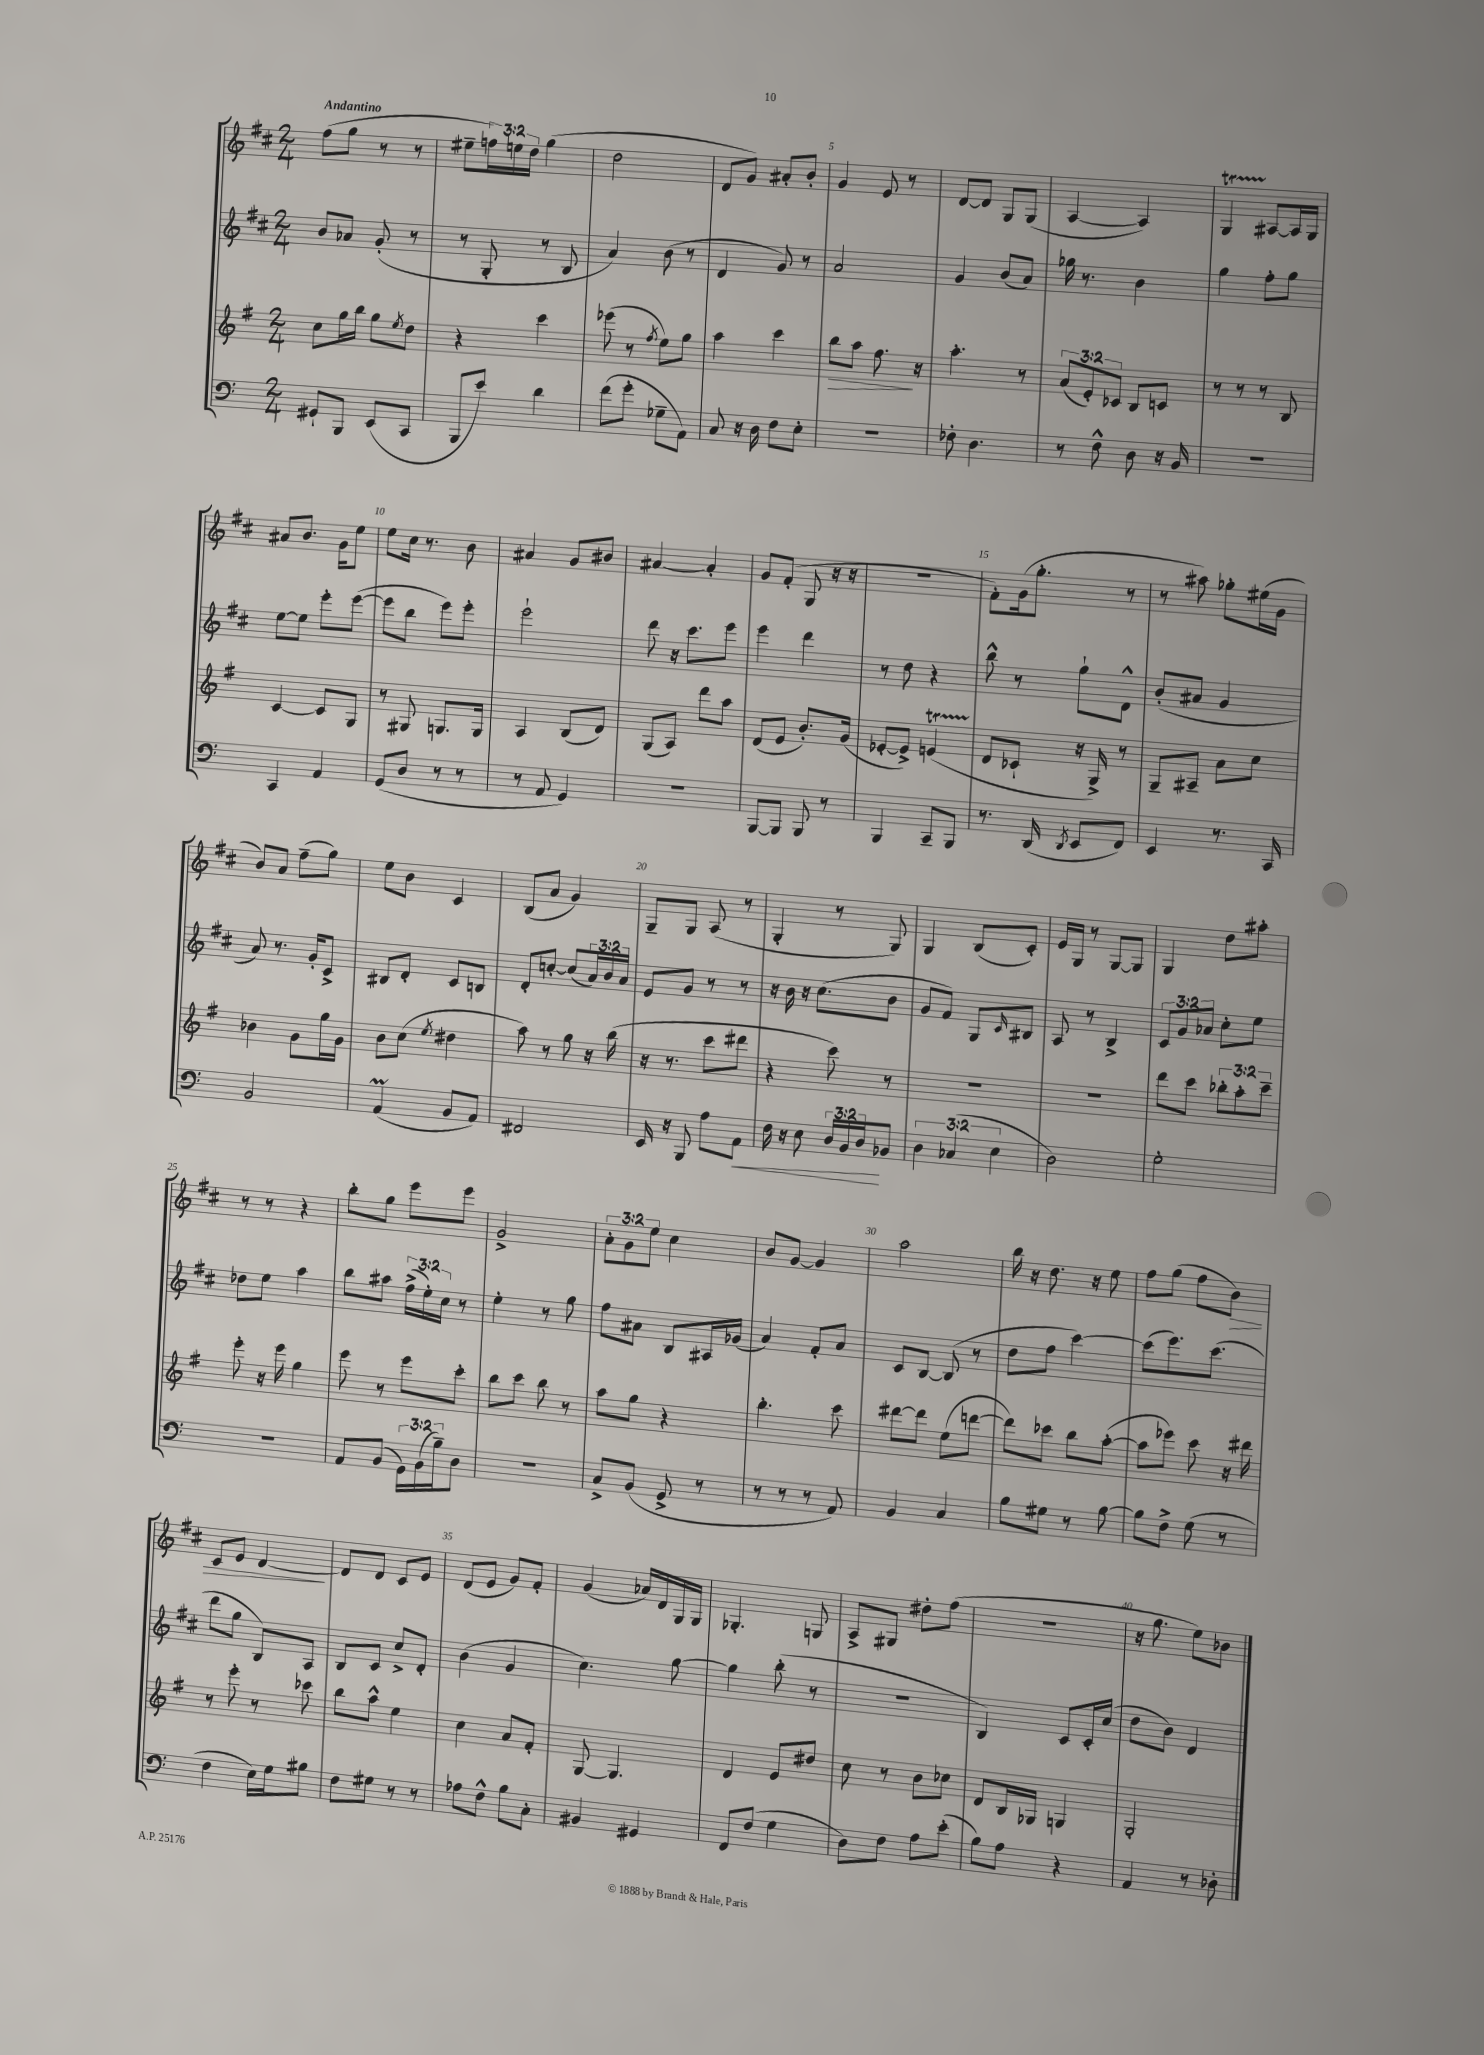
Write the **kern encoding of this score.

**kern	**kern	**kern	**kern
*staff4	*staff3	*staff2	*staff1
*clefF4	*clefG2	*clefG2	*clefG2
*k[]	*k[f#]	*k[f#c#]	*k[f#c#]
*M2/4	*M2/4	*M2/4	*M2/4
8GG#`	8cc	8b	(8ff#
8BBB	16gg	8a-	8gg
.	16bb	.	.
(8EE	8gg	(8g'	8r
.	8qee	.	.
8CC	8dd	8r	8r
=	=	=	=
8BBB	4r	8r	8ee#~
8e)	.	8G'	24ff)
.	.	.	24ee
.	.	.	24dd
4d	4ccc	8r	(4gg
.	.	8B	.
=	=	=	=
(8f	(8eee-	4a)	2dd
8g'	8r	.	.
.	8qff#	.	.
8G-~	8ee)	(8b	.
8AA)	8gg	8r	.
=	=	=	=
8C	4aa	4d	8d
16r	.	.	8g)
16D	.	.	.
8F	4ccc	8g)	8a#'
8E'	.	8r	8b'
=	=	=	=
2r	8bb	2a	4g
.	8aa	.	.
.	8.ff#	.	8e
.	.	.	8r
.	16r	.	.
=	=	=	=
8F-'	4.aa'	4g	[8d
4.D	.	.	8d]
.	.	(8b	8G
.	8r	8a)	(8G
=	=	=	=
8r	(12a	16gg-	[4A
.	.	8.r	.
.	12e')	.	.
8F^^	.	.	.
.	12c-	.	.
8D	8B	4b	4A])
16r	8c	.	.
16BB	.	.	.
=	=	=	=
2r	8r	4gg	4G
.	8r	.	.
.	8r	8ff#'	[8A#
.	8B	8gg	16A#]
.	.	.	16G
=	=	=	=
4CC	[4c	[8ee	8a#
.	.	8ee]	8.b
4AA	8c]	8eee'	.
.	.	.	16g
.	8G	([8eee	8ee
=	=	=	=
(8GG	8r	8eee]	8ee
8D	8G#	8bb	16cc#
.	.	.	8.r
8r	8.G	8eee)	.
8r	.	8eee'	8b
.	16G	.	.
=	=	=	=
8r	4A	2eee`	4a#
8AA	.	.	.
4GG)	(8B	.	8g
.	8d)	.	8b#
=	=	=	=
2r	(8G	8ddd	[4a#
.	8A)	16r	.
.	.	8.ccc#	.
.	8ddd	.	4a#']
.	8aa	8eee	.
=	=	=	=
[8BBB	(8d	4eee	8g
8BBB]	8e	.	(8f#'
8BBB	8.b')	4ddd	8G
8r	.	.	16r
.	(16g	.	16r
=	=	=	=
4BBB	[8e-'	8r	2r
.	8e-^])	8dd	.
8CC~	(4e	4r	.
8BBB	.	.	.
=	=	=	=
8.r	8d	8bb^^	8f#')
.	8c-`	8r	(16g
(16DD	.	.	8.gg'
8qDD	.	.	.
8EE	16r	8gg`	.
.	16G^)	.	.
8FF)	8r	8d^^	8r
=	=	=	=
4EE	8G~	(8b'	8r
.	8A#~	8a#	8aa#)
8.r	8a	4g	8gg-'
.	8cc	.	(16ee#
16CC	.	.	16g
=	=	=	=
2BB	4b-	8a)	8b)
.	.	8.r	8a
.	8g	.	(8ff#~
.	.	16g'	.
.	16gg	8c#^	8gg)
.	16g	.	.
=	=	=	=
(4AA	8b	8B#	8ee
.	(8cc	8d'	8b
.	8qee	.	.
8BB	4dd#	8c#	4c#
8AA)	.	8B	.
=	=	=	=
2FF#	8aa)	8d'	(8B
.	8r	[8cc'	8a
.	8gg	(8cc]	4g)
.	16r	24a)	.
.	.	24b	.
.	(16bb	.	.
.	.	24a	.
=	=	=	=
16EE	16r	8e	8G~
16r	8.r	.	.
8BBB	.	8g	8G
8A	8ccc	8r	(8A
8AA	8ddd#	8r	8r
=	=	=	=
16F	4r	16r	4G'
16r	.	16b	.
8E	.	16r	.
.	.	(8.cc#	.
24D	8ccc)	.	8r
24BB	.	.	.
24D	.	.	.
8BB-	8r	8b	8G)
=	=	=	=
6D	2r	8g	4G
.	.	8f#)	.
(6C-	.	.	.
.	.	8G	(8B
6E	.	.	.
.	.	16qqc#	.
.	.	8B#	8c#')
=	=	=	=
2D)	2r	8A	16e
.	.	.	16G
.	.	8r	8r
.	.	4B^	[8G
.	.	.	8G]
=	=	=	=
2G'	8ddd	12c#	4G
.	.	12g	.
.	8ccc	.	.
.	.	12a-	.
.	12bb-'	8cc#'	8dd
.	12aa'	.	.
.	.	8ee	8aa#'
.	12ccc~	.	.
=	=	=	=
2r	8eee'	8dd-	8r
.	16r	8ee	8r
.	16eee	.	.
.	4gg	4aa	4r
=	=	=	=
8AA	8eee	8bb	8bb'
(8BB	8r	8aa#	8gg
24GG)	8eee	(24ff#^	8eee
(24BB	.	24ee')	.
24B~)	.	24cc#	.
8D	8ccc'	8r	8eee
=	=	=	=
2r	8bb	4ee'	2g^
.	8ccc	.	.
.	8bb	8r	.
.	8r	8gg	.
=	=	=	=
8C^	8aa	8ff#	12a'
.	.	.	12g
(8BB	8gg	8a#	.
.	.	.	12ee
8GG^	4r	8B	4cc#
8r	.	16A#	.
.	.	(16g-	.
=	=	=	=
8r	4.bb'	4a)	8b
8r	.	.	[8g
8r	.	8f#'	4g]
8AA)	8ccc	8a	.
=	=	=	=
4BB	[8ddd#	8c#	2aa
.	8ddd#]	[8B	.
4C	(8ee	(8B]	.
.	[8ddd	8r	.
=	=	=	=
8B	8ddd])	8dd	16bb
.	.	.	16r
8G#	8ccc-	8ff#	8.dd
8r	8bb	[4ccc#)	.
.	.	.	16r
[8B	([8aa'	.	8ee
=	=	=	=
8B]	8aa]	(8ccc#]	8ff#
8F^	8eee-)	8.eee)	(8gg
(8G	8ccc	.	8ff#
.	.	(8.ccc#	.
8r	16r	.	8b)
.	16ddd#	.	.
=	=	=	=
4F	8r	8ddd	8c#
.	8eee'	8gg	8e
16E)	8r	8B)	[4d
16G	.	.	.
8B#	8ccc-	8A	.
=	=	=	=
8F	8bb	8B	8d]
8G#	8aa^^	8c#	8d
8r	4ee	8cc#^	8c#
8r	.	8d'	8e
=	=	=	=
8A-	4cc	(4b	(8d
8F^^	.	.	8e
8B	8a	4g	8g)
8C'	8f#'	.	8f#'
=	=	=	=
4BB#	[8G	4.cc#)	(4g
.	4.G]	.	.
4GG#	.	.	16a-)
.	.	.	16d
.	.	[8gg	16G
.	.	.	16G
=	=	=	=
8FF	4d	4gg]	4.G-'
(8F	.	.	.
4G	8e	(8bb'	.
.	8dd#	8r	8G
=	=	=	=
8D)	8cc	2r	8A^
8F	8r	.	8G#
8A	8b	.	8dd#'
(8e'	8cc-	.	(8ff#
=	=	=	=
8B)	8d	4B)	2r
8A	16B	.	.
.	16G-	.	.
4r	4G	8c#	.
.	.	16c#'	.
.	.	(16cc#	.
=	=	=	=
4AA	2G'	8dd	16r
.	.	.	8.gg
.	.	8b)	.
8r	.	4d	8ee)
8D-'	.	.	8b-
==	==	==	==
*-	*-	*-	*-
